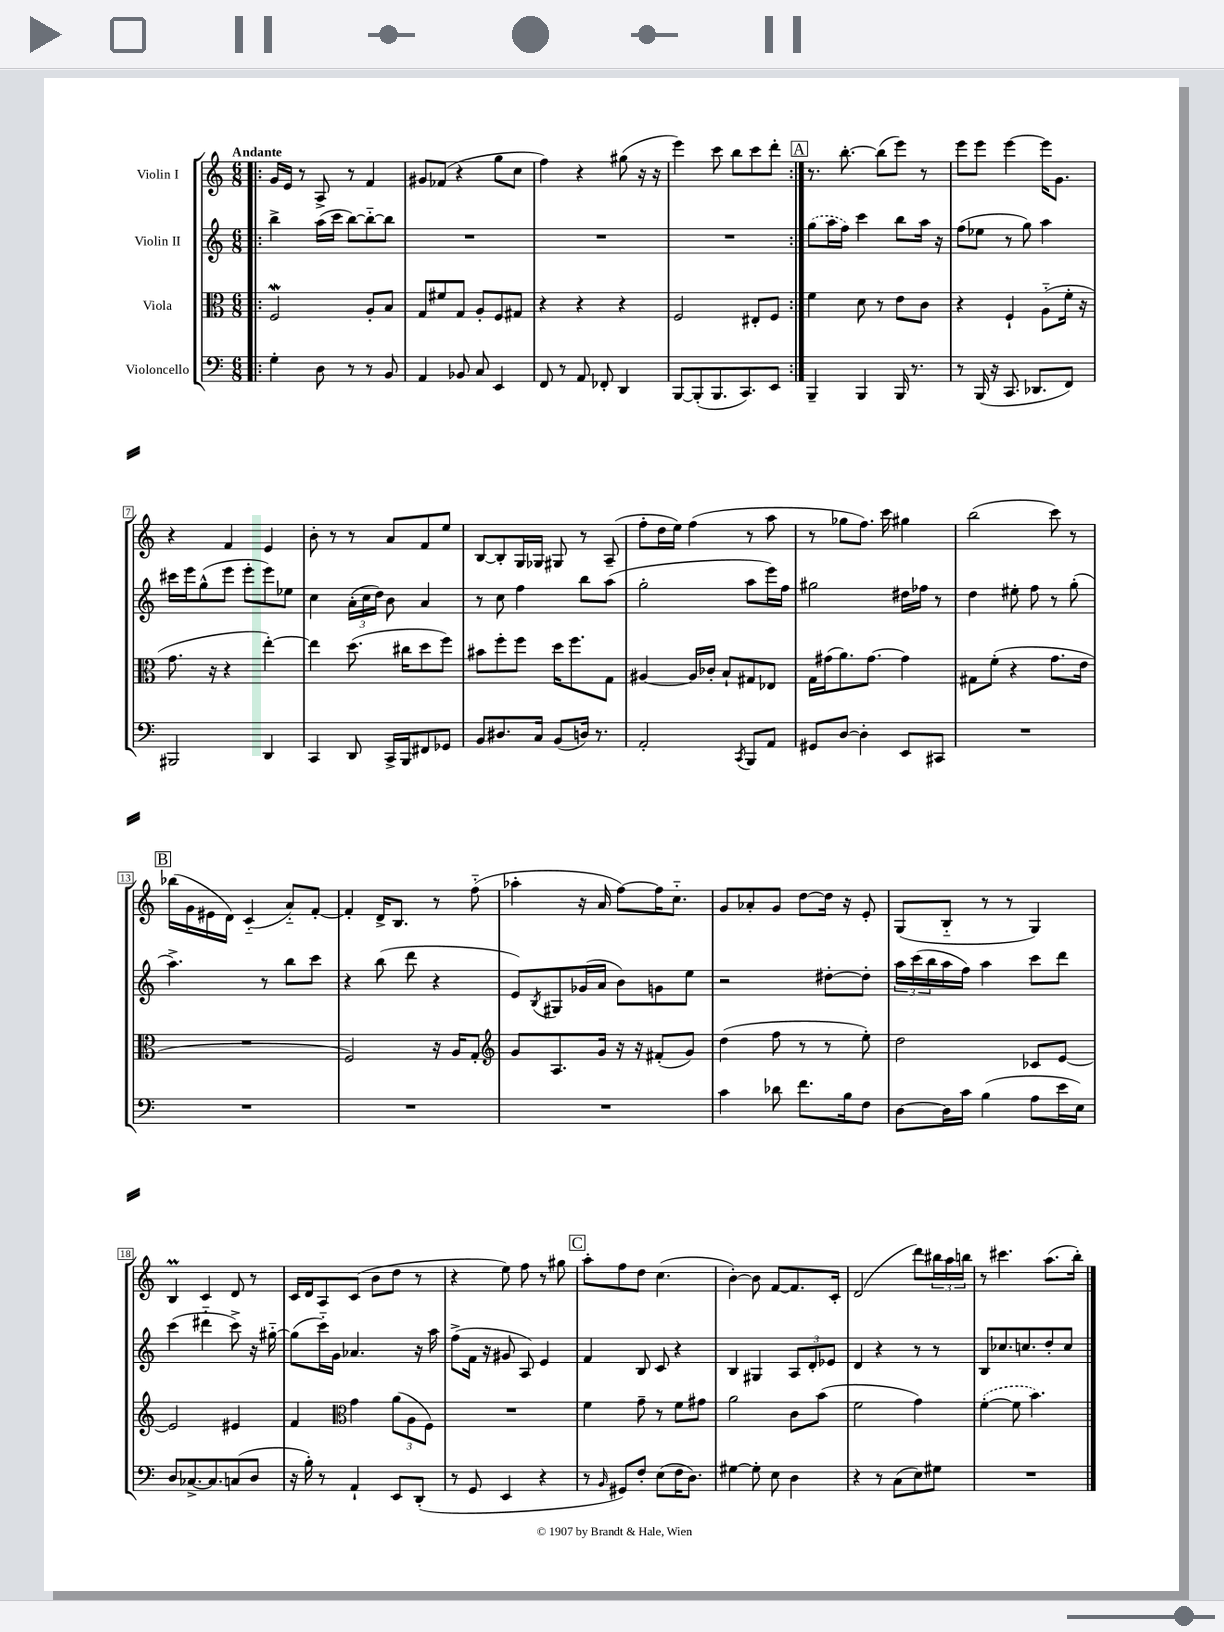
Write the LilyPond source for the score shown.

<<
\new StaffGroup <<
\new Staff = "s0" \with { instrumentName = "Violin I" } {
    \clef treble \key c \major \numericTimeSignature \time 6/8 \tempo "Andante"
    \repeat volta 2 { \bar ".|:" g'16 e'16 r8 a8-> r8 f'4 |
    gis'8 fes'8( r4 g''8 c''8 |
    f''4) r4 gis''8( r16 r16 |
    e'''4) c'''8 b''8 c'''8 d'''8-. | }
    \mark \markup { \box "A" } r8. b''8.~-. b''8( e'''8) r8 |
    e'''8 e'''8 e'''4~ e'''16 g'8. |
    r4 f'4 e'4 |
    b'8-. r8 r8 a'8 f'8 e''8 |
    b8~ b8-. g16 ges16 gis8 r8 a8--( |
    f''8-. d''16 e''16) f''4( r8 a''8 |
    r8 ges''8 f''8.) c'''16 gis''4 |
    b''2( c'''8) r8 |
    \mark \markup { \box "B" } bes''16( g'16 eis'16 d'16) c'4-_( a'8-_) f'8~-. |
    f'4-. d'16-> b8. r8 f''8-_( |
    aes''4-. r16 a'16 f''8~) f''16 c''8.-_ |
    g'8 aes'8-. g'8 d''8~ d''16 r16 e'8-. |
    g8( b8-_ r8 r8 g4) |
    b4\prall c'4 d'8 r8 |
    c'16 d'16 a8 c'8( b'8 d''8 r8 |
    r4 e''8) f''8 r8 gis''8 |
    \mark \markup { \box "C" } a''8-. f''8 d''8 c''4.( |
    b'4~-.) b'8 f'8~ f'8. c'16-. |
    d'2( d'''8) \tuplet 3/2 { bis''16 a''16 b''16 } |
    r8 cis'''4. a''8.( b''16-.) \bar "|." |
}
\new Staff = "s1" \with { instrumentName = "Violin II" } {
    \clef treble \key c \major \numericTimeSignature \time 6/8
    \repeat volta 2 { \bar ".|:" b''4-> a''16( c'''16 b''8~) b''8~-_ b''8 |
    R2. |
    R2. |
    R2. | }
    \mark \markup { \box "A" } \once \slurDashed g''8( a''16 f''16) c'''4 b''8 a''16 r16 |
    f''8( ees''8 r8 g''8) a''4 |
    cis'''16 e'''16 g''8-^( e'''8 e'''8-. e'''8) ees''8 |
    c''4 \tuplet 3/2 { a'16-.( c''16 d''16) } b'8 a'4 |
    r8 c''8 f''4 b''8 a''8( |
    g''2-. a''8 e'''16) f''16 |
    gis''2 dis''16 fes''16 r8 |
    d''4 eis''8-. f''8 r8 g''8-.( |
    \mark \markup { \box "B" } a''4.->) r8 b''8 c'''8 |
    r4 b''8( d'''8 r4 |
    e'8) \acciaccatura { b8 } gis8 ges'16( a'16 b'8) g'8 e''8 |
    r2 dis''8~-. dis''8-. |
    \tuplet 3/2 { a''16 c'''16( b''16 } a''16 f''16) a''4 c'''8 d'''8 |
    c'''4( dis'''4-_ c'''8->) r16 gis''16~-_ |
    gis''8( c'''16-_) g'16 aes'4. r16 a''16 |
    f''8->( f'16 r16 gis'8 a8) e'4 |
    \mark \markup { \box "C" } f'4 b8 c'8 r4 |
    b4 gis4 \tuplet 3/2 { a8 d'8-. ees'8 } |
    d'4 r4 r8 r8 |
    b8 ces''8. c''8. d''8-. c''8 \bar "|." |
}
\new Staff = "s2" \with { instrumentName = "Viola" } {
    \clef alto \key c \major \numericTimeSignature \time 6/8
    \repeat volta 2 { \bar ".|:" f2\mordent a8-. b8 |
    g8 fis'8 g8 a8-. f8 gis8 |
    r4 r4 r4 |
    f2 eis8-. f8 | }
    \mark \markup { \box "A" } f'4 d'8 r8 e'8 c'8 |
    r4 f4-! a8-_( f'16-. r16 |
    g'8. r16 r4 e''4~-.) |
    e''4 d''8.( cis''16 d''8 f''8) |
    bis'8 f''8-. f''8 d''16 f''8. g8 |
    ais4~ ais16 ces'16-. b8-! gis8 ees8 |
    g16 gis'16( a'8.) gis'8.~ gis'4 |
    gis8 f'8-.( r4 g'8. e'16 |
    \mark \markup { \box "B" } R2. |
    f2) r16 a16 g8-. |
    \clef treble g'8 a8. g'16 r16 r16 fis'8-.( g'8) |
    d''4( f''8 r8 r8 e''8-.) |
    d''2 ces'8 e'8~ |
    e'2 eis'4 |
    f'4 \clef alto g'4 \tuplet 3/2 { a'8( a8 f8) } |
    R2. |
    \mark \markup { \box "C" } f'4 g'8-- r8 f'8 gis'8 |
    a'2 c'8 b'8( |
    f'2 g'4) |
    \once \slurDashed f'4~-.( f'8 b'4.) \bar "|." |
}
\new Staff = "s3" \with { instrumentName = "Violoncello" } {
    \clef bass \key c \major \numericTimeSignature \time 6/8
    \repeat volta 2 { \bar ".|:" g4-. d8 r8 r8 b,8 |
    a,4 bes,8 c8 e,4 |
    f,8 r8 a,8 fes,8-. d,4 |
    b,,8~ b,,8-.( b,,8. c,8.) e,8 | }
    \mark \markup { \box "A" } b,,4-- b,,4 b,,16 r8. |
    r8 b,,16( r16 c,8. des,8. f,8) |
    bis,,2 d,4 |
    c,4 d,8 c,16-> b,,16 fis,8 ges,8 |
    b,8 dis8. c16 b,8( d16) r8. |
    a,2-. \acciaccatura { c,8 } b,,8 a,8 |
    gis,8 d8~ d4-. e,8 cis,8 |
    R2. |
    \mark \markup { \box "B" } R2. |
    R2. |
    R2. |
    c'4 des'8 f'8. b16 f8 |
    d8~ d16 c'16 b4( a8 e'16 e16) |
    d8 ces8.~-> ces8. c8( d8 |
    r16 b16-.) r8 a,4-! e,8 d,8-.( |
    r8 g,8 e,4 r4 |
    \mark \markup { \box "C" } r8 \grace { b,16 } gis,8) f8-. e8( f16 d8.) |
    gis4~ gis8-. e8 d4 |
    r4 r8 c8( e8) gis8 |
    R2. \bar "|." |
}
>>
>>
\layout { \context { \Score \override BarNumber.stencil = #(make-stencil-boxer 0.1 0.3 ly:text-interface::print) } }
